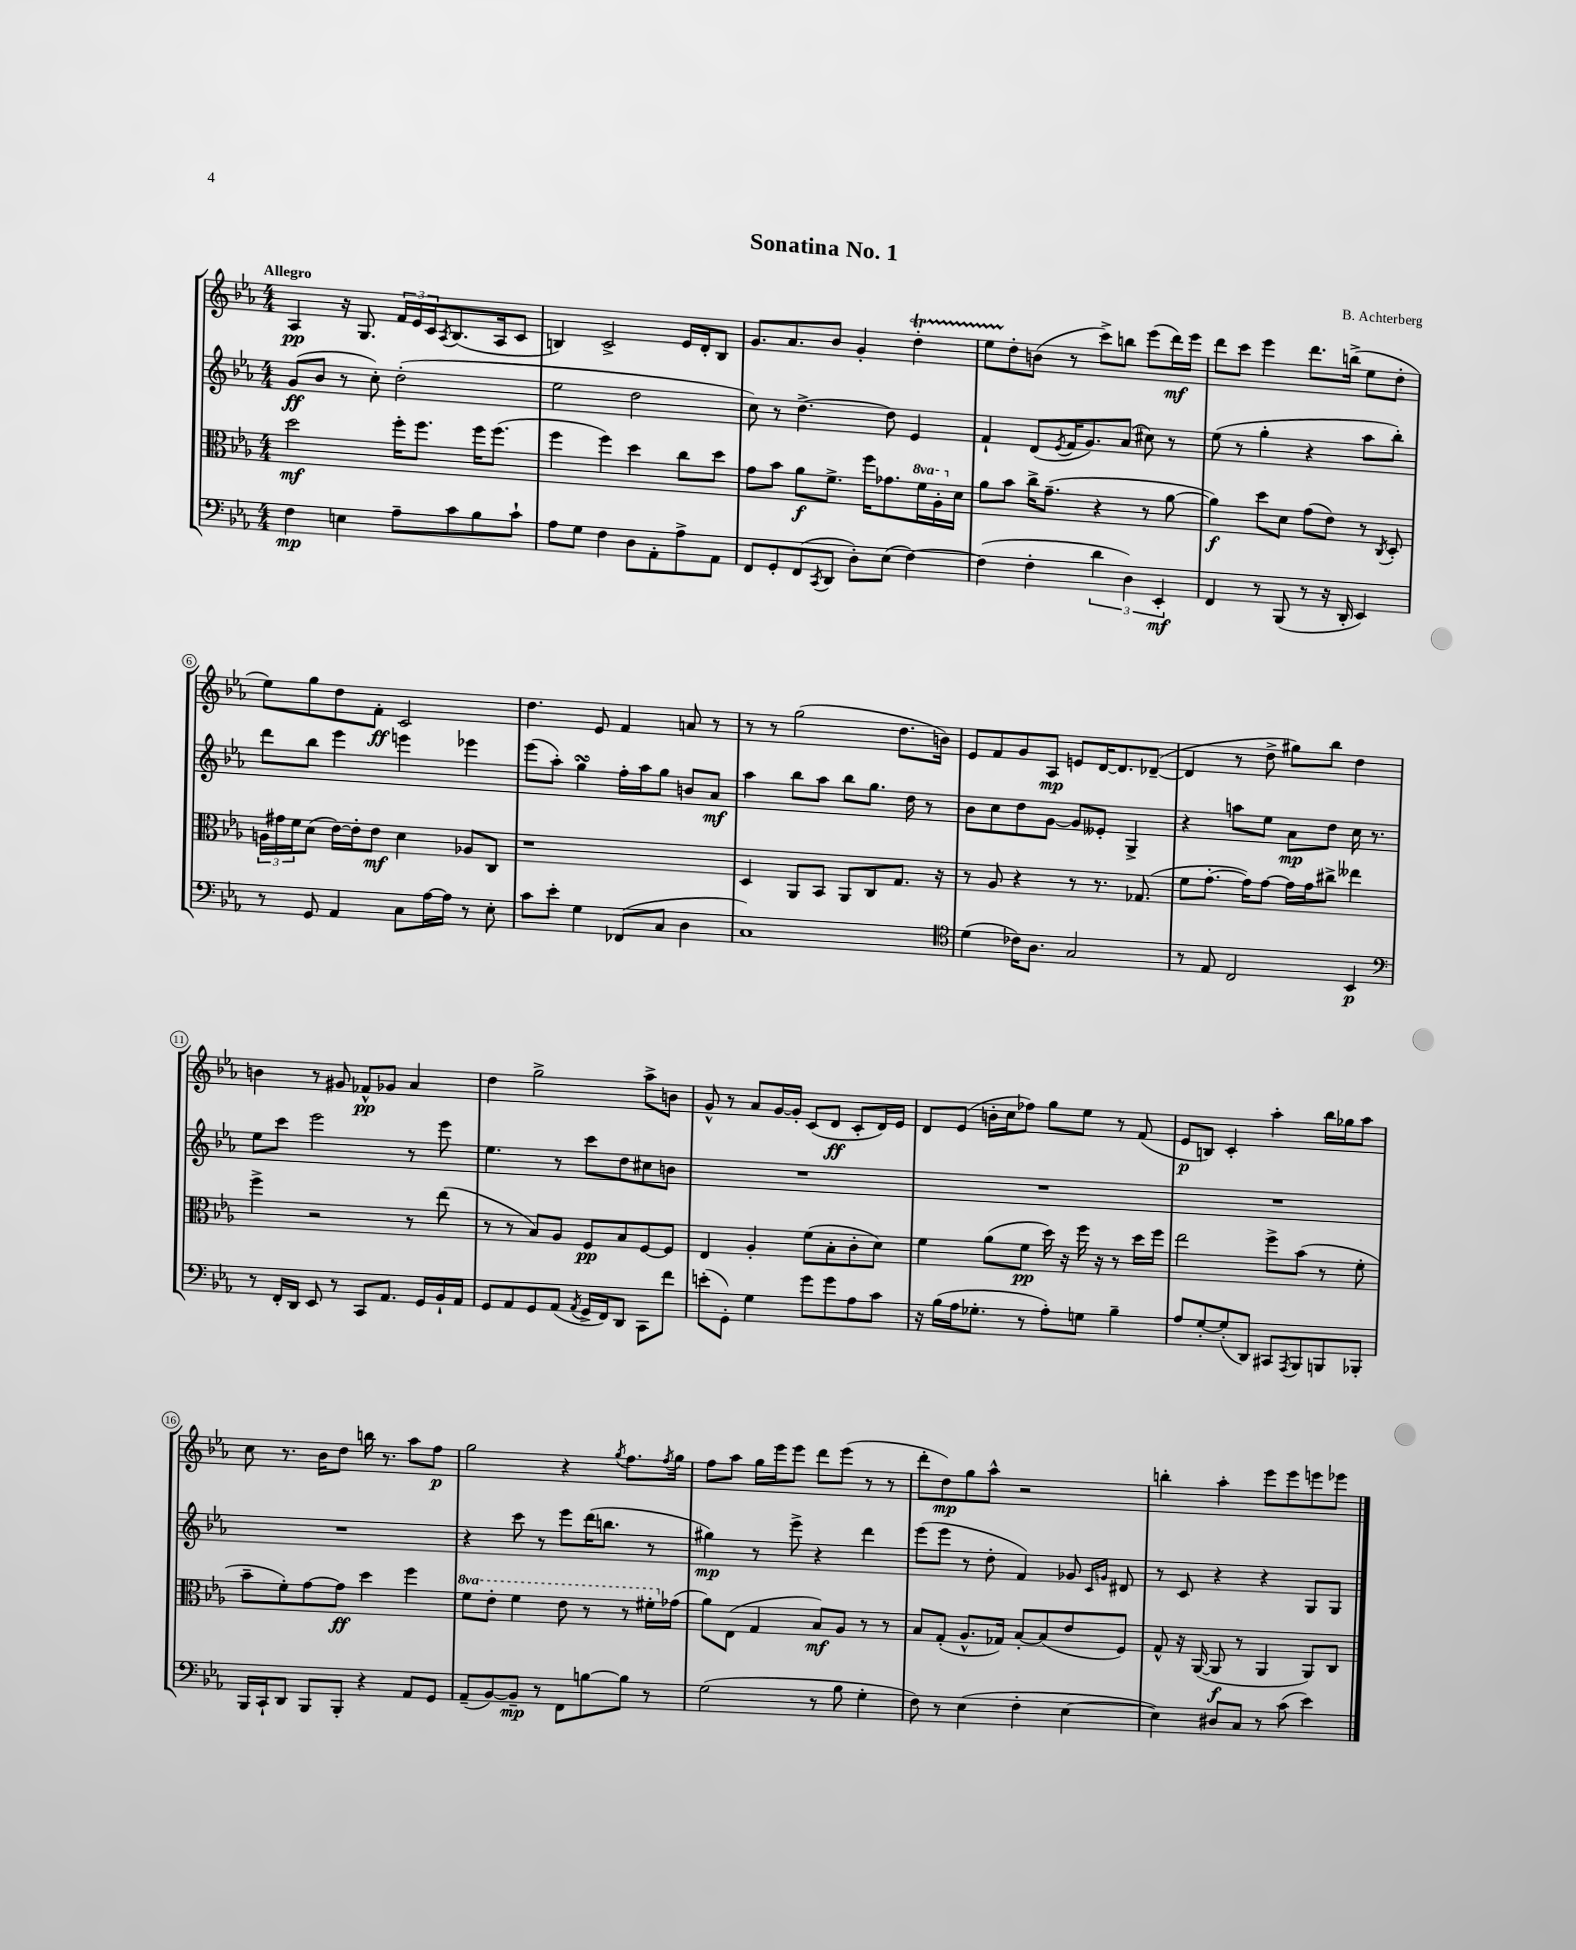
\header { title = "Sonatina No. 1" composer = "B. Achterberg" }
<<
\new StaffGroup <<
\new Staff = "s0" {
    \clef treble \key ees \major \numericTimeSignature \time 4/4 \tempo "Allegro"
    aes4\pp r16 g8. \tuplet 3/2 { f'16 ees'16 c'16 } \acciaccatura { aes8 } bes8.( aes16 c'8 |
    b4) c'2-> ees'16 d'16-. b8 |
    g'8. aes'8. bes'8 g'4-. d''4-.\startTrillSpan |
    ees''8 d''8-.\stopTrillSpan b'8( r8 c'''8->) b''8 ees'''8( d'''16\mf) ees'''16 |
    d'''8 c'''8 ees'''4 d'''8. b''16->( ees''8 d''8-. |
    ees''8) g''8 d''8 f'8-.\ff c'2 |
    d''4. ees'8 f'4 a'8 r8 |
    r8 r8 g''2( d''8. b'16) |
    ees'8 f'8 g'8 aes8\mp e'8 d'16~ d'8. des'8~--( |
    des'4 r8 d''8-> gis''8) bes''8 d''4 |
    b'4 r8 gis'8 fes'8-^\pp ges'8 aes'4 |
    d''4 g''2-> aes''8-> b'8 |
    g'8-^ r8 aes'8 g'16~ g'16-. c'8( d'8\ff c'8-. d'16) ees'16 |
    d'8 ees'8( b'16-. c''16 fes''8) g''8 ees''8 r8 f'8( |
    ees'8\p b8) c'4-. aes''4-. bes''16 ges''16 aes''8 |
    c''8 r8. bes'16 d''8 b''16 r8. aes''8 f''8\p |
    g''2 r4 \acciaccatura { g''8 } f''8. \acciaccatura { f''8 } g''16 |
    f''8 aes''8 g''16 ees'''16 ees'''8 d'''8 ees'''8( r8 r8 |
    d'''8-. d''8\mp) g''8 aes''8-^ r2 |
    b''4-. aes''4-. ees'''8 ees'''8 e'''8 ees'''8 \bar "|." |
}
\new Staff = "s1" {
    \clef treble \key ees \major \numericTimeSignature \time 4/4
    g'8\ff( bes'8 r8 c''8-.) d''2-.( |
    ees''2 d''2 |
    c''8) r8 d''4.~-> d''8 ees'4 |
    f'4-! d'8( \acciaccatura { ees'8 } f'16 g'8.) aes'8( cis''8) r8 |
    ees''8( r8 g''4-. r4 aes''8 bes''8-.) |
    d'''8 bes''8 ees'''4 e'''4 ees'''4 |
    ees'''8( aes''8-.) g''4\turn f''16-. aes''16 g''8 b'8 aes'8\mf |
    aes''4 bes''8 aes''8 bes''8 g''8. d''16 r8 |
    bes'8 c''8 d''8 g'8~ g'8 eeses'8-. g4-> |
    r4 a''8 ees''8 aes'8\mp d''8 c''16 r8. |
    ees''8 c'''8 ees'''2 r8 ees'''8 |
    ees''4. r8 c'''8 d''8 cis''8 b'8 |
    R1 |
    R1 |
    R1 |
    R1 |
    r4 c'''8 r8 ees'''8 d'''16( b''8. r8 |
    gis''4\mp) r8 ees'''8-> r4 d'''4 |
    ees'''8( ees'''8 r8 d''8-. f'4) ges'8 \grace { c'16 g'16 } dis'8 |
    r8 c'8 r4 r4 g8 g8 \bar "|." |
}
\new Staff = "s2" {
    \clef alto \key ees \major \numericTimeSignature \time 4/4 \set Staff.ottavationMarkups = #ottavation-simple-ordinals
    d''2\mf f''16-. f''8. f''16 f''8.( |
    f''4 f''4) d''4 c''8 d''8 |
    g'8 bes'8 aes'8\f f'8.-> f''16 ges'8. \ottava #1 f''16 aes'16-. \ottava #0 d'16 |
    aes'8 bes'8 c''16-> g'8.--( r4 r8 aes'8~ |
    aes'4\f) d''8 d'8 g'8( ees'8) r8 \acciaccatura { c8 } d8-. |
    \tuplet 3/2 { a16 gis'16 f'16 } d'8( ees'16~) ees'16-. ees'8\mf d'4 aes8 c8 |
    r1 |
    d4 aes,8 bes,8 aes,8 c8 g8. r16 |
    r8 aes8 r4 r8 r8. ges8.( |
    f'8 g'8.~-. g'16) g'8~ g'16 g'16 cis''8-> eeses''4 |
    f''4-> r2 r8 ees''8( |
    r8 r8 bes8) aes8 f8\pp bes8 f8~ f8 |
    ees4 aes4-. f'8( bes8-. c'8-. d'8) |
    f'4 aes'8( f'8\pp d''16) r16 f''16 r16 r8 d''16 f''16 |
    ees''2 f''8-> bes'8( r8 f'8-. |
    bes'8-- f'8-.) g'8~ g'8\ff d''4 f''4 |
    \ottava #1 f''8 ees''8-. f''4 ees''8 r8 r8 fis''16-. \ottava #0 ges'16( |
    aes'8) ees8( g4 bes8\mf) aes8 r8 r8 |
    bes8 g8-.( aes8.-^ ges16) bes8~-. bes8( ees'8 f8) |
    g8-^ r16 aes,16~( aes,8\f r8 aes,4 aes,8) c8 \bar "|." |
}
\new Staff = "s3" {
    \clef bass \key ees \major \numericTimeSignature \time 4/4
    f4\mp e4 aes8-- c'8 bes8 c'8-! |
    aes8 g8 f4 d8 aes,8-. aes8-> aes,8 |
    f,8 g,8-. f,8( \acciaccatura { c,8 } d,8 d8-.) ees8( f4~) |
    f4( f4-. \tuplet 3/2 { d'4 d4) ees,4-.\mf } |
    f,4 r8 bes,,8( r8 r16 d,16-. ees,4) |
    r8 g,8 aes,4 c8 aes16~ aes16 r8 ees8-. |
    c'8 ees'8-. g4 fes,8( c8 d4 |
    c1) |
    \clef tenor d'4( ces'16) aes8. g2 |
    r8 ees8 c2 bes,4\p |
    \clef bass r8 f,16-. d,16 ees,8 r8 c,8 aes,8. g,16 bes,16-! aes,16 |
    g,8 aes,8 g,8 aes,8( \acciaccatura { aes,8 } g,16-> f,16) d,8 c,8 f'8 |
    e'8-.( g,8-.) g4 g'8 g'8 aes8 c'8 |
    r16 bes16( aes16 ges8.-. r8 aes8-.) g8 bes4-- |
    aes8 g8~-. g8-.( d,8) cis,8 \acciaccatura { aes,,8 } bes,,8 b,,8 bes,,8-. |
    bes,,16 c,16-! d,8 bes,,8 bes,,8-. r4 aes,8 g,8 |
    aes,8--( bes,8~) bes,8--\mp r8 f,8 b8~ b8 r8 |
    g2( r8 bes8 g4-. |
    f8) r8 ees4( f4-. ees4~ |
    ees4) dis8 c8 r8 c'8( ees'4) \bar "|." |
}
>>
>>
\layout { \context { \Score \override BarNumber.stencil = #(make-stencil-circler 0.1 0.3 ly:text-interface::print) } }
